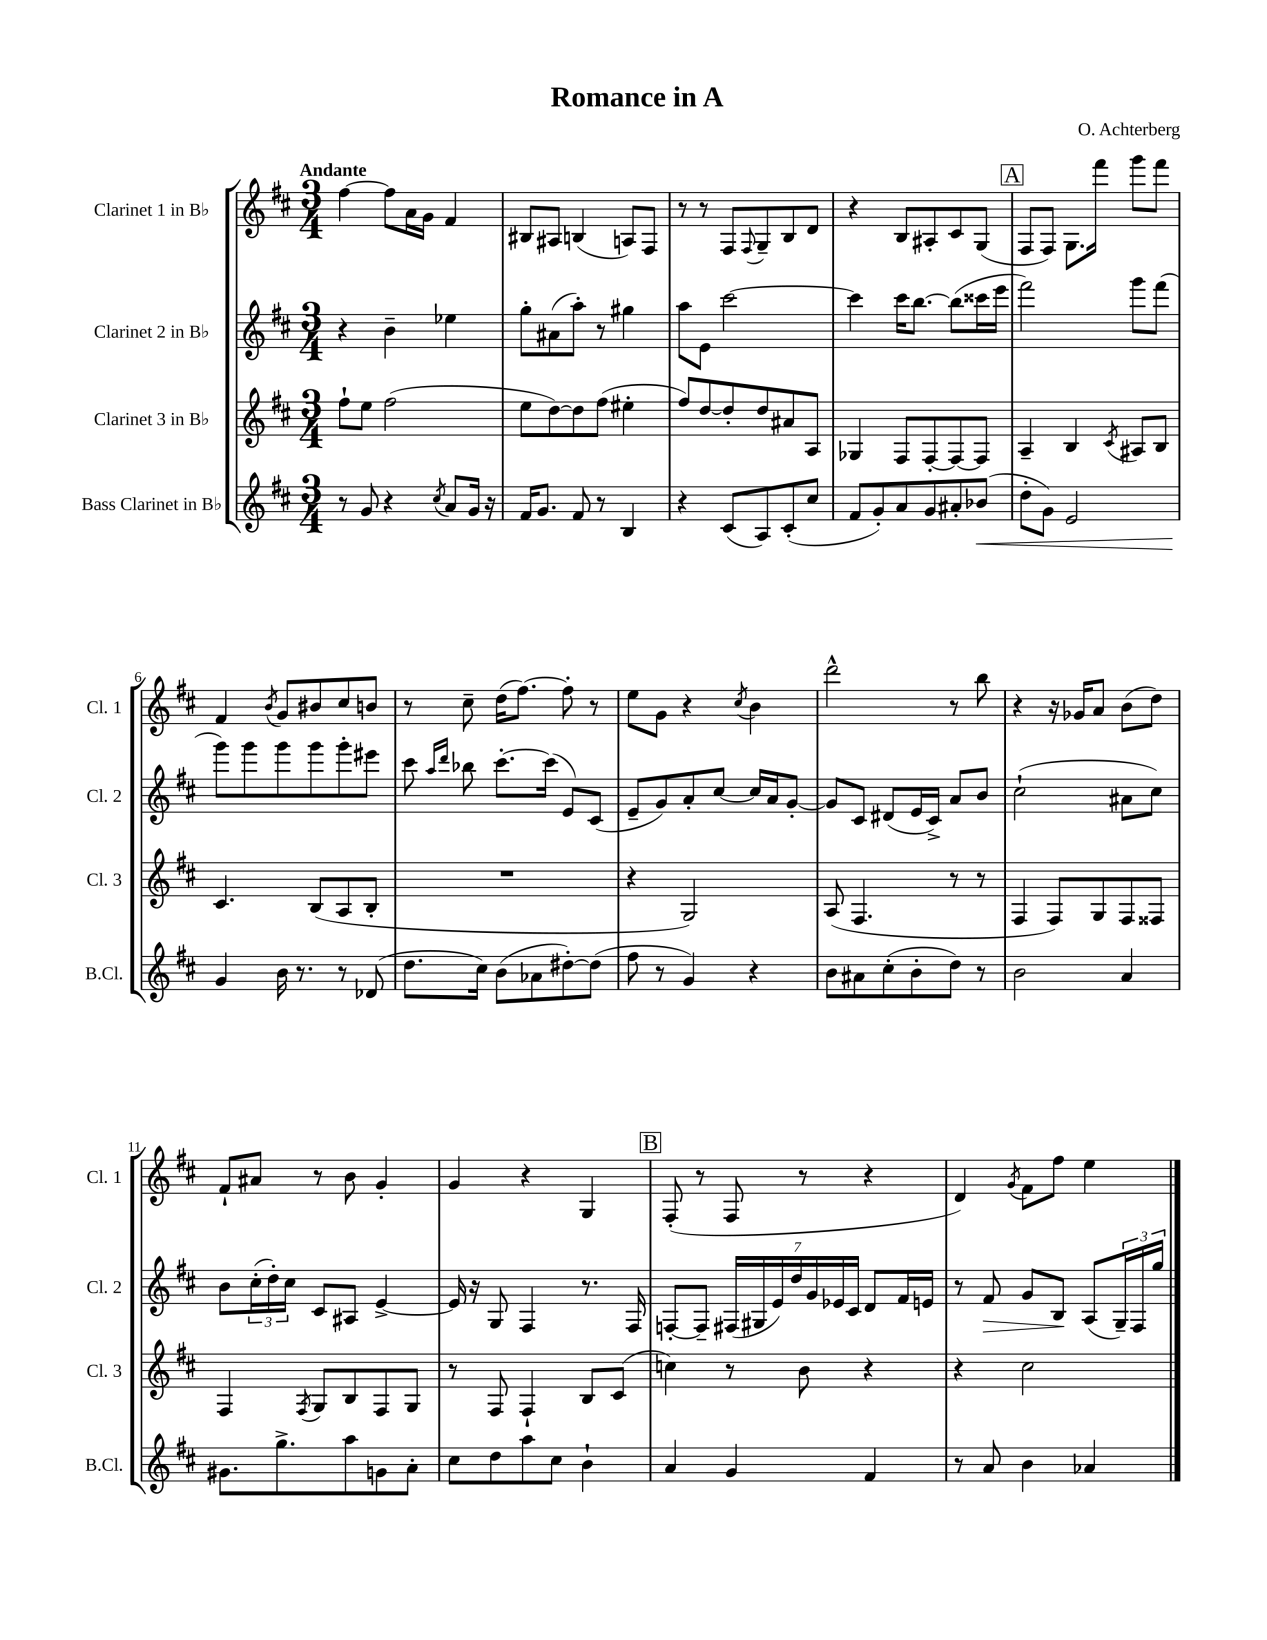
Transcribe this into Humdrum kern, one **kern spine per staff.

**kern	**kern	**kern	**kern
*staff4	*staff3	*staff2	*staff1
*clefG2	*clefG2	*clefG2	*clefG2
*k[f#c#]	*k[f#c#]	*k[f#c#]	*k[f#c#]
*M3/4	*M3/4	*M3/4	*M3/4
8r	8ff#`	4r	[4ff#
8g	8ee	.	.
4r	(2ff#	4b~	8ff#]
.	.	.	16a
.	.	.	16g
8qcc#	.	.	.
8a	.	4ee-	4f#
16g	.	.	.
16r	.	.	.
=	=	=	=
16f#	8ee	8gg'	8B#
8.g	.	.	.
.	[8dd)	(8a#	8A#
8f#	8dd]	8aa')	(4B
8r	(8ff#	8r	.
4B	4ee#'	4gg#	8A)
.	.	.	8F#
=	=	=	=
4r	8ff#)	8aa	8r
.	[8dd	8e	8r
(8c#	8dd']	[2ccc#	8F#
.	.	.	8qqF#
8A)	8dd	.	8G~
(8c#'	8a#	.	8B
8cc#	8A	.	8d
=	=	=	=
8f#	4G-	4ccc#]	4r
8g')	.	.	.
8a	8F#	16ccc#	8B
.	.	[8.bb	.
8g	[8F#'	.	8A#'
8a#'	8F#_	(8bb]	8c#
(8b-	8F#]	16ccc##	(8G
.	.	16eee	.
=	=	=	=
8dd'	4A~	2fff#)	8F#
8g)	.	.	8F#)
2e	4B	.	8.G
.	.	.	16fff#
.	8qc#	.	.
.	8A#	8ggg	8ggg
.	8B	(8fff#	8fff#
=	=	=	=
4g	4.c#	8ggg)	4f#
.	.	8ggg	.
.	.	.	8qb
16b	.	8ggg	8g
8.r	.	.	.
.	(8B	8ggg	8b#
8r	8A	8ggg'	8cc#
(8d-	8B'	8eee#	8b
=	=	=	=
8.dd	2.r	8ccc#	8r
.	.	16qqaa	.
.	.	16qqddd	.
.	.	8bb-	8cc#~
16cc#)	.	.	.
(8b	.	[8.ccc#'	(16dd
.	.	.	[8.ff#)
8a-	.	.	.
.	.	(16ccc#]	.
[8dd#')	.	8e)	8ff#']
(8dd#]	.	(8c#	8r
=	=	=	=
8ff#	4r	8e~	8ee
8r	.	8g)	8g
4g)	2G)	8a'	4r
.	.	[8cc#	.
.	.	.	8qcc#
4r	.	16cc#]	4b
.	.	16a	.
.	.	[8g'	.
=	=	=	=
8b	(8A	8g]	2ddd^^
8a#	4.F#	8c#	.
(8cc#'	.	(8d#	.
8b'	.	16e	.
.	.	16c#^)	.
8dd)	8r	8a	8r
8r	8r	8b	8bb
=	=	=	=
2b	4F#	(2cc#`	4r
.	8F#)	.	16r
.	.	.	16g-
.	8G	.	8a
4a	8F#	8a#	(8b
.	8F##	8cc#)	8dd)
=	=	=	=
8.g#	4F#	8b	8f#`
.	.	(24cc#'	8a#
.	.	24dd')	.
8.gg^	.	.	.
.	.	24cc#	.
.	8qF#	.	.
.	8G	8c#	8r
8aa	8B	8A#	8b
8g	8F#	[4e^	4g'
8a'	8G	.	.
=	=	=	=
8cc#	8r	16e]	4g
.	.	16r	.
8dd	8F#	8G	.
8aa	4F#`	4F#	4r
8cc#	.	.	.
4b`	8B	8.r	4G
.	(8c#	.	.
.	.	16F#	.
=	=	=	=
4a	4cc)	[8F'	(8F#'
.	.	8F~]	8r
4g	8r	(28F#	8F#
.	.	28G#	.
.	.	28e)	.
.	.	28dd	.
.	8b	.	8r
.	.	28g	.
.	.	28e-	.
.	.	28c#	.
4f#	4r	8d	4r
.	.	16f#	.
.	.	16e	.
=	=	=	=
8r	4r	8r	4d)
8a	.	8f#	.
.	.	.	8qg
4b	2cc#	8g	8f#
.	.	8B	8ff#
4a-	.	(8A	4ee
.	.	24G~)	.
.	.	24F#	.
.	.	24gg	.
==	==	==	==
*-	*-	*-	*-
